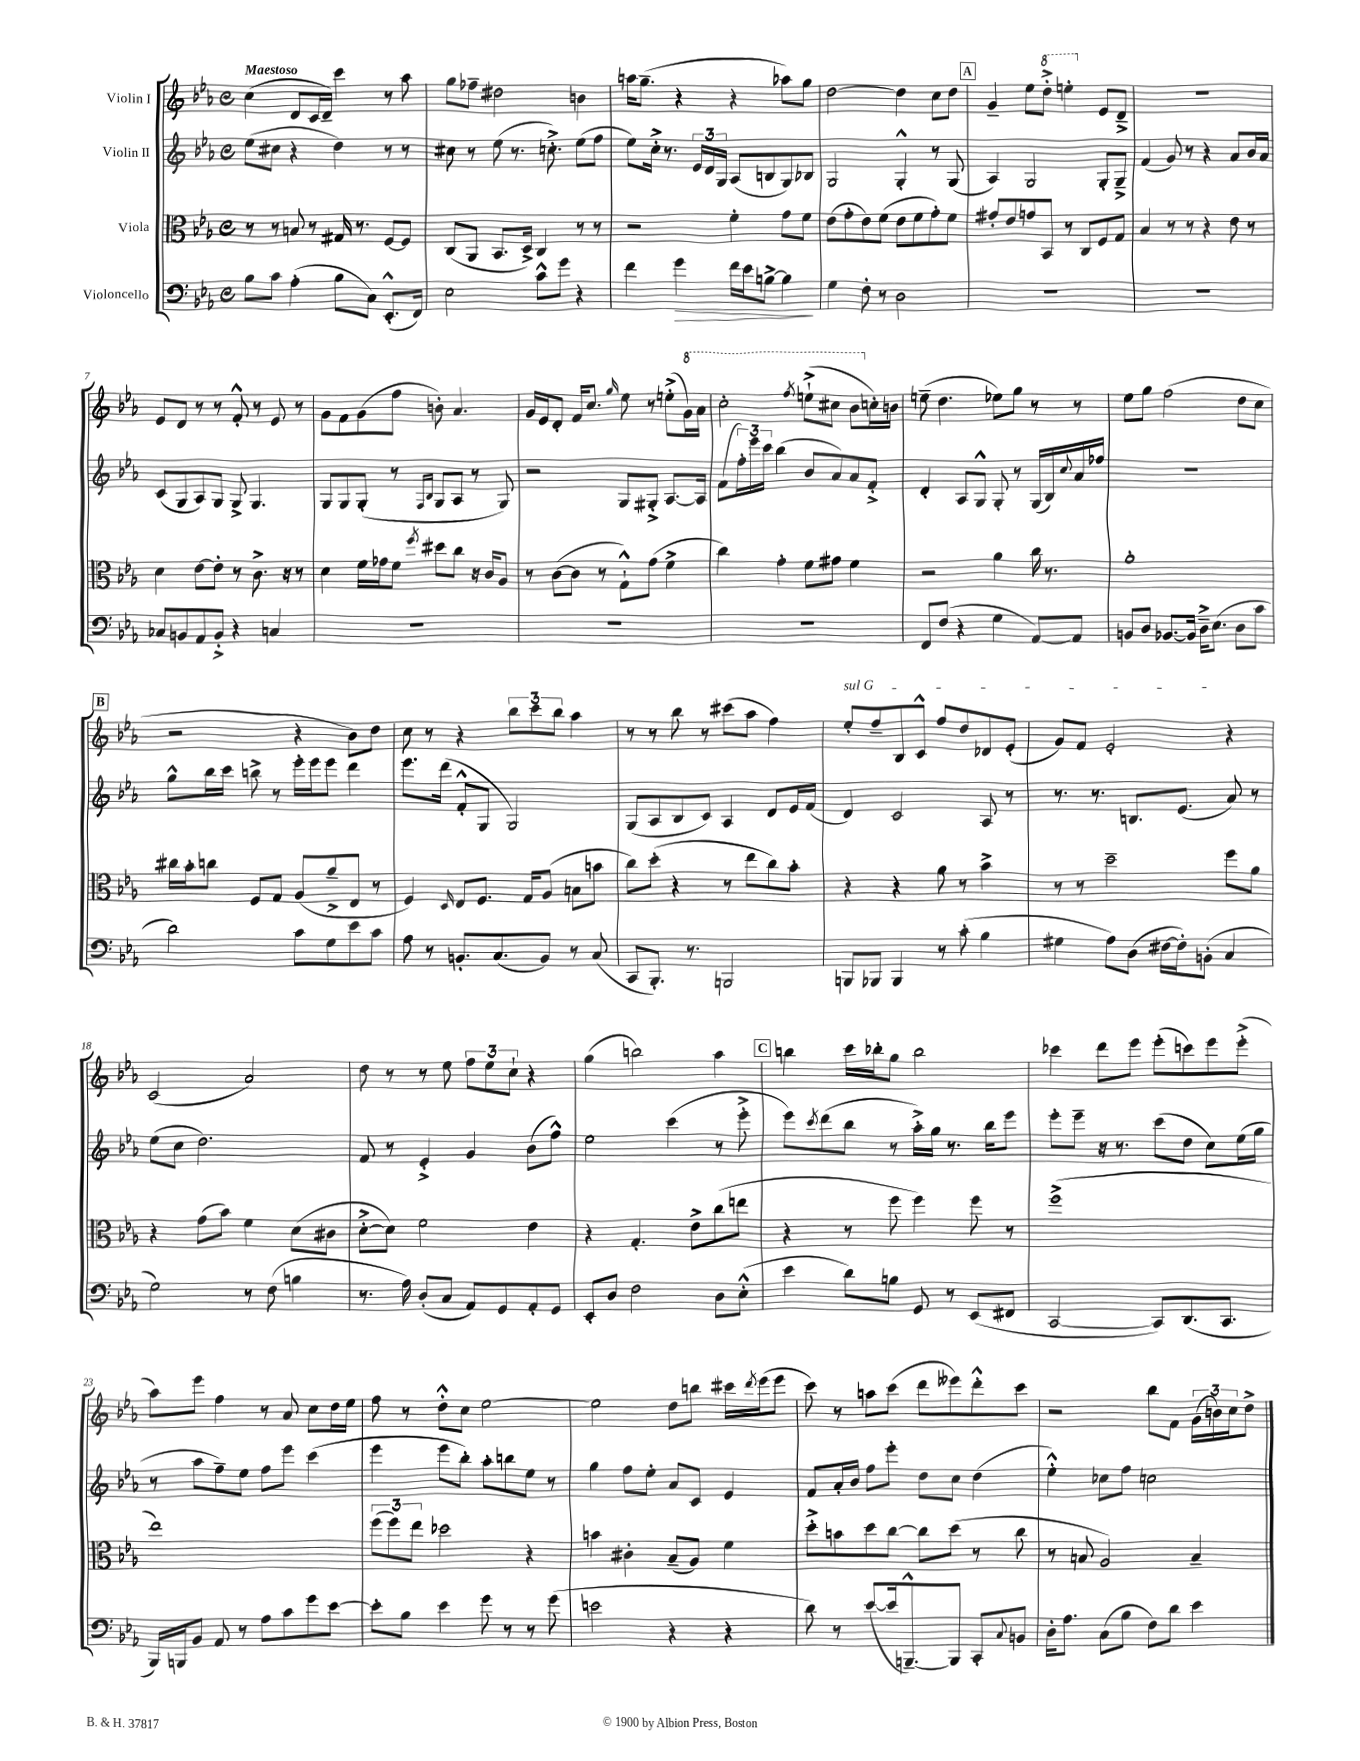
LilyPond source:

<<
\new StaffGroup <<
\new Staff = "s0" \with { instrumentName = "Violin I" } {
    \clef treble \key ees \major \defaultTimeSignature \time 4/4 \tempo "Maestoso"
    c''4( d'8 c'16 d'16--) c'''4 r8 aes''8 |
    g''8 fes''8-- dis''2 b'4 |
    a''16 g''8.--( r4 r4 aes''8) g''8 |
    d''2~ d''4 c''8 d''8 |
    \mark \markup { \box "A" } g'4-- ees''8 \ottava #1 d'''8-.-> e'''4-. \ottava #0 ees'8 d'8---> |
    R1 |
    ees'8 d'8 r8 r8 f'8-.-^ r8 ees'8 r8 |
    g'8 f'8 g'8( f''8 b'8-.) aes'4. |
    g'16 ees'16 d'8-. f'16 c''8. \grace { g''16 } ees''8 r8 e''8-.->( \ottava #1 g''16) aes''16 |
    c'''2-. \acciaccatura { f'''8 } e'''8-!->( cis'''8 bes''8 \ottava #0 c''!16-.) b'16 |
    e''8--( d''4. ees''8) g''8 r8 r8 |
    ees''8 g''8 f''2( d''8 c''8 |
    \mark \markup { \box "B" } r2 r4 bes'8) d''8 |
    c''8 r8 r4 \tuplet 3/2 { bes''8 c'''8 bes''8 } aes''4 |
    r8 r8 bes''8 r8 cis'''8( aes''8 f''4) |
    \once \override TextSpanner.bound-details.left.text = \markup { \italic "sul G" } ees''8-.\startTextSpan f''8-- bes8 c'8-^ f''8 d''8 des'8 ees'8-.( |
    g'8) f'8 ees'2-.\stopTextSpan r4 |
    c'2( aes'2) |
    d''8 r8 r8 ees''8 \tuplet 3/2 { f''8 ees''8 c''8-! } r4 |
    g''4( b''2) aes''4 |
    \mark \markup { \box "C" } b''4 c'''16 bes''16-. g''8 bes''2 |
    ces'''4 d'''8 ees'''8 ees'''8-.( c'''8) ees'''8 ees'''8-.->( |
    aes''8) ees'''8 f''4 r8 aes'8 c''8 d''16 ees''16 |
    f''8 r8 d''8-.-^ c''8 ees''2~ |
    ees''2 d''8 b''8 cis'''16 \acciaccatura { d'''8 } ees'''16( ees'''8 |
    c'''8) r8 a''8 c'''8( d'''8 eeses'''8) d'''8-.-^ c'''8 |
    r2 bes''8 f'8 \tuplet 3/2 { g'16( b'16) c''16 } d''8-> \bar "|." |
}
\new Staff = "s1" \with { instrumentName = "Violin II" } {
    \clef treble \key ees \major \defaultTimeSignature \time 4/4
    ees''8( cis''8 r4 d''4) r8 r8 |
    cis''8 r8 ees''8( r8. c''8.-.->) ees''8( f''8 |
    ees''8) c''16-.-> r8. \tuplet 3/2 { ees'16 d'16 g16 } aes8( b8 g8) bes8 |
    g2 g4-.-^ r8 g8( |
    \mark \markup { \box "A" } aes4) g2 g8-. g8---> |
    f'4( g'8) r8 r4 aes'8 bes'16 aes'16 |
    c'8( g8 aes8) g8 g8-> g4. |
    g8 g8 g8-.( r8 \grace { f16 bes16 } g8 aes8 r8 g8) |
    r2 g8 gis8-.-> aes8.~ aes16 |
    f'8( \tuplet 3/2 { f''16-.) ees'''16 c'''16 } bes''4( bes'8 aes'8) aes'8 f'8-.-> |
    d'4-. aes8 g8-^ g8-. r8 g16( bes16) \appoggiatura { c''8 } aes'16 fes''16 |
    R1 |
    \mark \markup { \box "B" } g''8-^ bes''16 c'''16 b''8-> r8 ees'''16-. ees'''16 ees'''8 d'''4 |
    ees'''8. d'''16( f'8-.-^ g8 g2) |
    g8( aes8 bes8 c'8) aes4 d'8 ees'16 f'16( |
    d'4) c'2 aes8 r8 |
    r8. r8. b8. ees'8.( aes'8) r8 |
    ees''8( c''8 d''2.) |
    f'8 r8 ees'4-.-> g'4 bes'8( f''8-^) |
    ees''2 c'''4( r8 ees'''8-.-> |
    \mark \markup { \box "C" } ees'''8) \acciaccatura { c'''8 } d'''8( bes''8 r8 aes''16-.->) g''16 r8. bes''16 ees'''8 |
    ees'''8-. ees'''8-- r16 r8. c'''8( d''8 c''8) ees''16( g''16 |
    r8 aes''8 f''8--) ees''8 f''8 ees'''8 c'''4( |
    ees'''4 ees'''8 bes''8-.) aes''8-. b''8 ees''8 r8 |
    g''4 f''8 ees''8-. aes'8 c'8 ees'4 |
    f'8 aes'16-. bes'16 f''8 ees'''8-. d''8 c''8 d''4( |
    ees''4-.-^) ces''8 f''8 c''2 \bar "|." |
}
\new Staff = "s2" \with { instrumentName = "Viola" } {
    \clef alto \key ees \major \defaultTimeSignature \time 4/4
    r8 r8 b8 r8 gis16 r8. f8~ f8 |
    c8( aes,8 bes,8. d16->) c4 r8 r8 |
    r2 f'4-. g'8 f'8 |
    ees'8( g'8-. ees'8) f'8( ees'8 f'8 g'8-.) f'8 |
    \mark \markup { \box "A" } gis'8-. ees'8 g'8 bes,8 r8 c8 f8 g8 |
    bes4 r8 r8 r4 ees'8 r8 |
    d'4 ees'8~ ees'8-. r8 c'8.-> r16 r8 |
    d'4 f'16 ges'16 f'8 \acciaccatura { f''8 } dis''8 c''8 r16 c'16 aes8 |
    r8 c'8~( c'8 r8 g8-!-^) g'8( f'4-> |
    c''4) g'4-. f'8 gis'8 f'4 |
    r2 aes'4 c''16 r8. |
    aes'1-. |
    \mark \markup { \box "B" } cis''16 bes'16-. c''8 f8 g8 aes8( aes'8---> ees8 r8 |
    f4) \grace { d16 } ees8 f8. g16 aes8( b8 b'8 |
    c''8) d''8-.( r4 r8 ees''8 c''8) bes'8-. |
    r4 r4 aes'8 r8 bes'4-> |
    r8 r8 d''2-- f''8 aes'8 |
    r4 g'8( bes'8) f'4 d'8( cis'8 |
    d'8~-.-> d'8) f'2 ees'4 |
    r4 g4.-. ees'8-> c''8( e''8 |
    \mark \markup { \box "C" } r4 r8 f''8 f''4) f''8 r8 |
    f''1->( |
    ees''1) |
    \tuplet 3/2 { f''8( f''8) ees''8 } des''2 r4 |
    b'4 cis'4-. bes8--( aes8) f'4 |
    d''8-.-> b'8 d''8 c''8~ c''8 d''8( r8 c''8 |
    r8 b8 aes2) b4-- \bar "|." |
}
\new Staff = "s3" \with { instrumentName = "Violoncello" } {
    \clef bass \key ees \major \defaultTimeSignature \time 4/4
    bes8 c'8 aes4-.( bes8 c8) ees,8.-.-^( f,16) |
    ees2 c'8-^ g'8 r4 |
    f'4 g'4\> f'16 ees'16 b8~-> b4\! |
    g4 f8-. r8 d2 |
    \mark \markup { \box "A" } R1 |
    R1 |
    ces8 b,8 aes,8 b,8-.-> r4 c4 |
    R1 |
    R1 |
    R1 |
    f,8 f8( r4 g4 aes,8~) aes,8 |
    b,8 d8 bes,8.~ bes,16 d16---> ees8.( d8 c'8 |
    \mark \markup { \box "B" } d'2) c'8 g8 ees'8 c'8 |
    aes8 r8 b,8.-. c8.( b,8) r8 c8( |
    c,8 bes,,8.-.) r8. b,,2 |
    b,,8 bes,,8 bes,,4 r8 c'8-.( bes4 |
    gis4 aes8) d8( fis16~ fis16-.) b,8-.( c4 |
    g2) r8 f8( b4 |
    r8. aes16) d8-.( c8 aes,8) g,8 aes,8-. g,8 |
    ees,8-. d8 f2 d8 ees8-.-^( |
    \mark \markup { \box "C" } ees'4 d'8) b8 g,8 r8 ees,8( fis,8 |
    c,2~ c,8) d,8.( c,8. |
    bes,,16) b,,16 bes,8 aes,8 r8 aes8 c'8 g'8 ees'8~ |
    ees'8-. bes8 ees'4 g'8 r8 r8 g'8( |
    e'2 r4 r4 |
    d'8) r8 ees'8~( ees'16 b,,8.~---^) b,,8 c,8-. \appoggiatura { c8 } b,8 |
    d16-. aes8. c8( bes8 f8) d'8 ees'4 \bar "|." |
}
>>
>>
